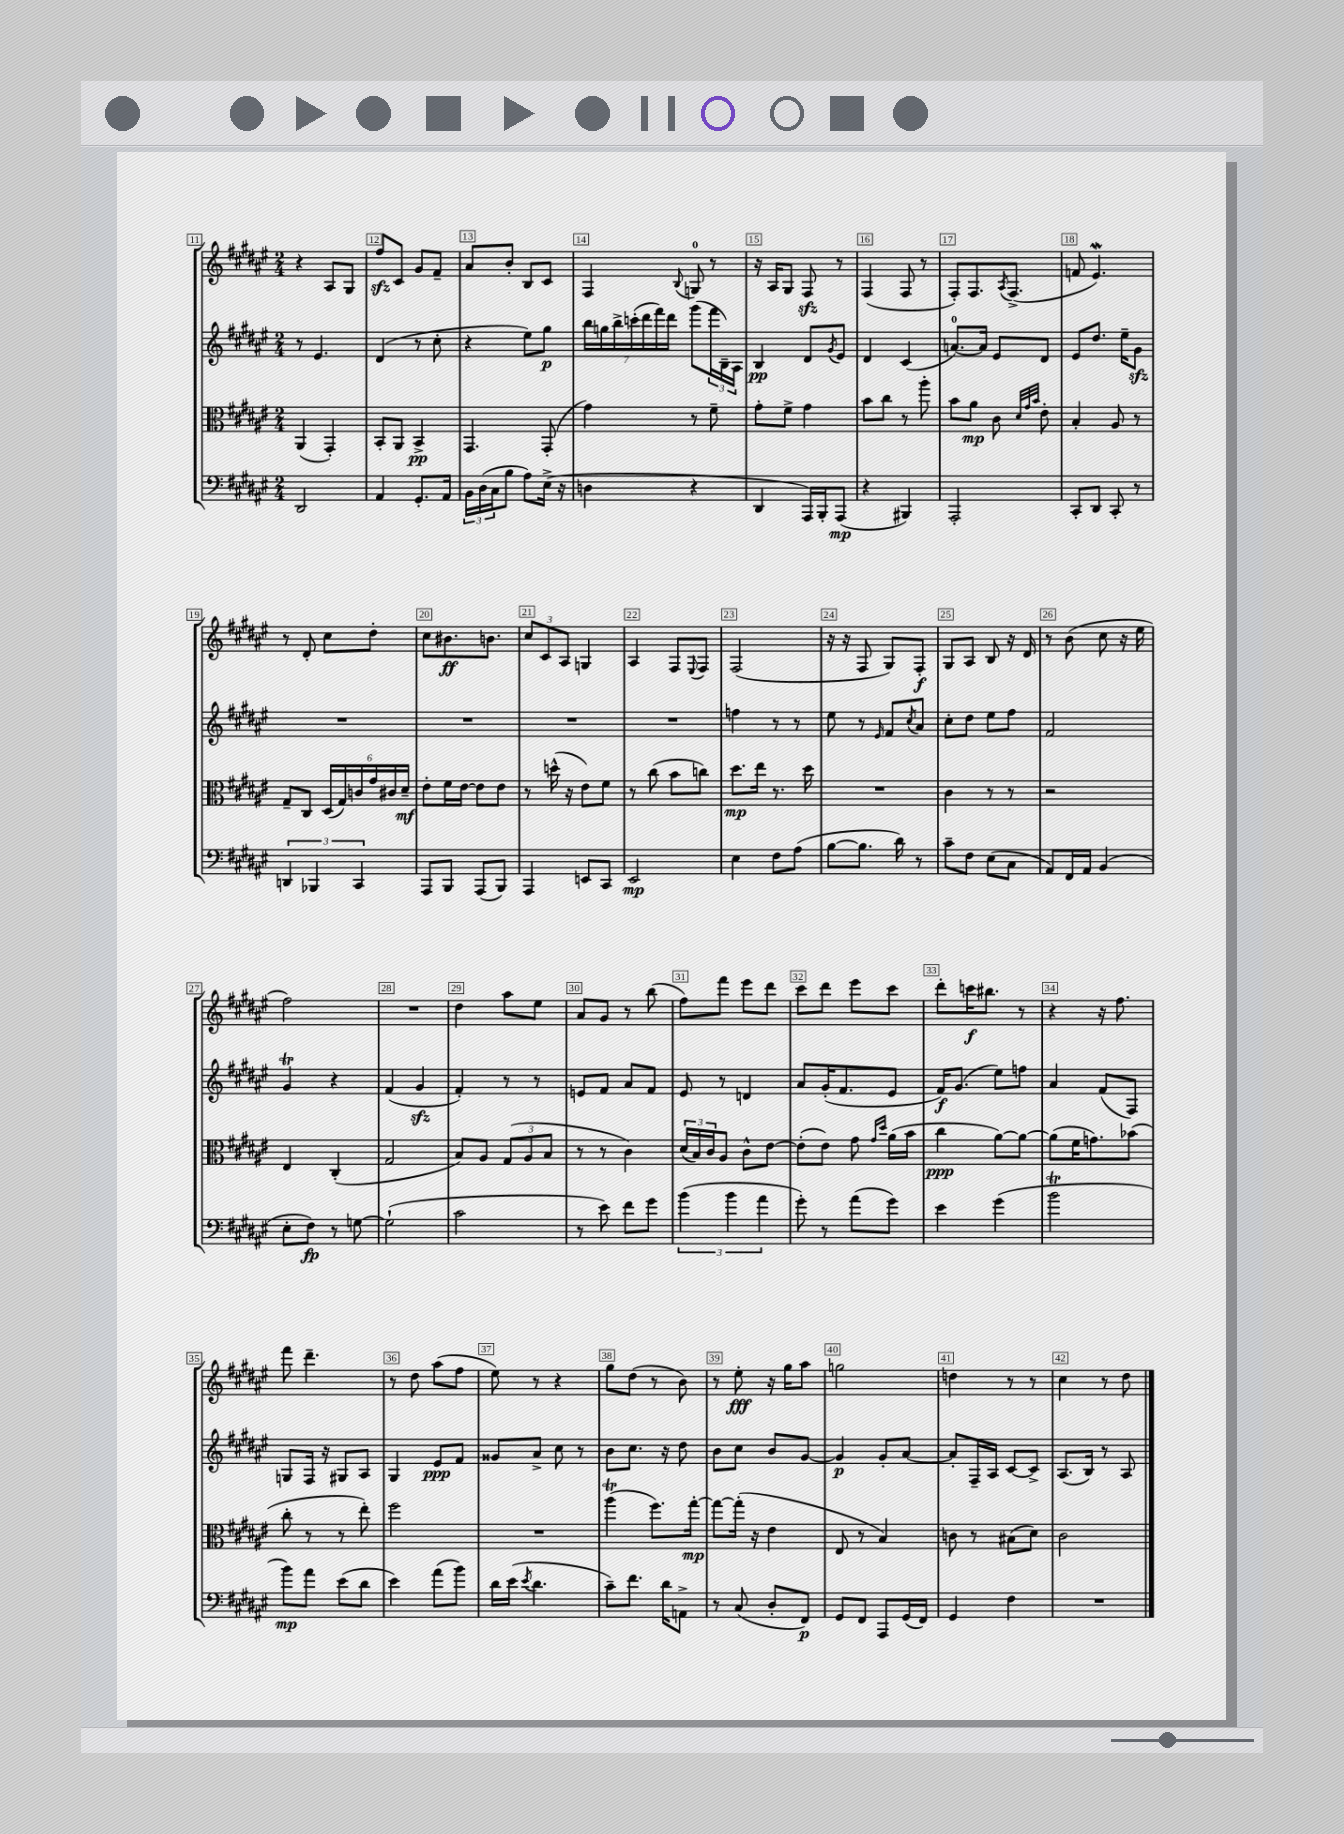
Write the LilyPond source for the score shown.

<<
\new StaffGroup <<
\new Staff = "s0" {
    \clef treble \key fis \major \numericTimeSignature \time 2/4
    r4 ais8 gis8 |
    fis''8\sfz cis'8 gis'8 fis'8-- |
    ais'8 b'8-. b8 cis'8 |
    fis4 \appoggiatura { b8 } g8-0 r8 |
    r16 ais16 gis8 fis8\sfz r8 |
    fis4( fis8 r8 |
    fis8-.) fis8. \acciaccatura { ais8 } fis8.->( |
    f'8 eis'4.\mordent) |
    r8 dis'8-. cis''8 dis''8-. |
    cis''8 bis'8.\ff b'8. |
    \tuplet 3/2 { cis''8 cis'8 ais8 } g4 |
    ais4 fis8 \appoggiatura { eis8 } fis8 |
    fis2( |
    r16 r16 fis8 gis8) fis8-.\f |
    gis8 ais8 b8 r16 dis'16 |
    r8 b'8( cis''8 r16 eis''16 |
    fis''2) |
    R2 |
    dis''4 ais''8 eis''8 |
    ais'8 gis'8 r8 b''8( |
    fis''8) fis'''8 eis'''8 dis'''8 |
    cis'''8 dis'''8 eis'''8 cis'''8 |
    dis'''8-. c'''16\f bis''8. r8 |
    r4 r16 fis''8. |
    fis'''8 dis'''4.-- |
    r8 dis''8 ais''8( fis''8 |
    eis''8) r8 r4 |
    gis''8 dis''8( r8 b'8) |
    r8 eis''8-.\fff r16 gis''16 ais''8 |
    g''2 |
    d''4 r8 r8 |
    cis''4 r8 dis''8 \bar "|." |
}
\new Staff = "s1" {
    \clef treble \key fis \major \numericTimeSignature \time 2/4
    r8 eis'4. |
    dis'4( r8 cis''8-. |
    r4 eis''8) gis''8\p |
    \tuplet 7/4 { b''16 g''16 b''16-> c'''16-.( dis'''16 fis'''16) dis'''16 } gis'''8( \tuplet 3/2 { fis'''16 b16--) ais16 } |
    b4\pp dis'8 \acciaccatura { gis'8 } eis'8 |
    dis'4 cis'4( |
    a'8.-0~) a'16 eis'8 dis'8 |
    eis'8 dis''8. eis''16-- gis'8\sfz |
    R2 |
    R2 |
    R2 |
    R2 |
    f''4 r8 r8 |
    eis''8 r8 \grace { eis'16 } fis'8 \acciaccatura { cis''8 } ais'8 |
    cis''8-. dis''8 eis''8 fis''8 |
    fis'2 |
    gis'4\trill r4 |
    fis'4( gis'4\sfz |
    fis'4-.) r8 r8 |
    e'8 fis'8 ais'8 fis'8 |
    eis'8 r8 d'4 |
    ais'8 gis'16-.( fis'8. eis'8 |
    fis'16\f) gis'8.( eis''8) f''8 |
    ais'4 fis'8( fis8) |
    g8 fis16 r16 gis8 ais8 |
    gis4 eis'8\ppp fis'8 |
    gisis'8 ais'8-> cis''8 r8 |
    b'8 cis''8. r16 dis''8 |
    b'8 cis''8 b'8 gis'8~ |
    gis'4\p gis'8-. ais'8~ |
    ais'8-. fis16-- ais16 cis'8~ cis'8-> |
    ais8.( b16) r8 ais8 \bar "|." |
}
\new Staff = "s2" {
    \clef alto \key fis \major \numericTimeSignature \time 2/4
    ais,4( gis,4-.) |
    b,8-. ais,8 b,4->\pp |
    gis,4. gis,8-.( |
    gis'4) r8 fis'8-- |
    gis'8-. fis'8-> gis'4 |
    b'8 cis''8 r8 ais''8-. |
    b'8 ais'8\mp cis'8 \grace { dis'32 gis'32 b'32 } eis'8-. |
    b4-. ais8 r8 |
    gis8-- cis8 \tuplet 6/4 { dis16( gis16) c'16 gis'16 cis'16 dis'16--\mf } |
    eis'8-. fis'16 eis'16~ eis'8 eis'8 |
    r8 d''16-^( r16 eis'8) fis'8 |
    r8 cis''8( b'8 c''8) |
    dis''8.\mp eis''16 r8. dis''16 |
    R2 |
    cis'4 r8 r8 |
    r2 |
    eis4 cis4-.( |
    gis2 |
    b8) ais8 \tuplet 3/2 { gis8( ais8 b8 } |
    r8 r8 cis'4) |
    \tuplet 3/2 { dis'16( b16) cis'16 } ais8 cis'8-^ eis'8~ |
    eis'8-.( eis'8) gis'8 \grace { gis'16 dis''16 } ais'16( b'16 |
    cis''4\ppp ais'8~) ais'8~ |
    ais'8( fis'16 g'8.) bes'8( |
    cis''8-. r8 r8 eis''8-.) |
    fis''2 |
    R2 |
    ais''4\trill( fis''8.) gis''16~-.\mp |
    gis''8~ gis''16-.( r16 eis'4 |
    eis8 r8 b4) |
    c'8 r8 bis8( dis'8) |
    cis'2 \bar "|." |
}
\new Staff = "s3" {
    \clef bass \key fis \major \numericTimeSignature \time 2/4
    dis,2 |
    ais,4 gis,8.-. ais,16 |
    \tuplet 3/2 { b,16 dis16( cis16 } b8 ais8) eis16->( r16 |
    d4 r4 |
    dis,4 ais,,16) b,,16-. ais,,8\mp( |
    r4 bis,,4) |
    ais,,2-. |
    cis,8-. dis,8 cis,8-. r8 |
    \tuplet 3/2 { d,4 bes,,4 cis,4 } |
    ais,,8 b,,8 ais,,8( b,,8) |
    ais,,4 e,8 cis,8 |
    eis,2\mp |
    eis4 fis8 ais8( |
    b8~ b8. dis'16) r8 |
    cis'8-- fis8 eis8( cis8 |
    ais,8) fis,16 ais,16 b,4( |
    eis8-. fis8\fp) r8 g8~ |
    g2-!( |
    cis'2 |
    r8 eis'8) fis'8 gis'8 |
    \tuplet 3/2 { b'4( b'4 ais'4 } |
    gis'8-.) r8 ais'8( gis'8) |
    eis'4 gis'4( |
    b'2\trill |
    b'8\mp) ais'8 eis'8( dis'8 |
    eis'4) ais'8( b'8) |
    dis'16 eis'16( \acciaccatura { eis'8 } dis'4. |
    cis'8--) fis'8. dis'16 a,8-> |
    r8 cis8( dis8-. fis,8\p) |
    gis,8 fis,8 ais,,8 gis,16( fis,16) |
    gis,4 fis4 |
    R2 \bar "|." |
}
>>
>>
\layout { \context { \Score currentBarNumber = #11 \override BarNumber.break-visibility = ##(#f #t #t) barNumberVisibility = #all-bar-numbers-visible \override BarNumber.stencil = #(make-stencil-boxer 0.1 0.3 ly:text-interface::print) } }
